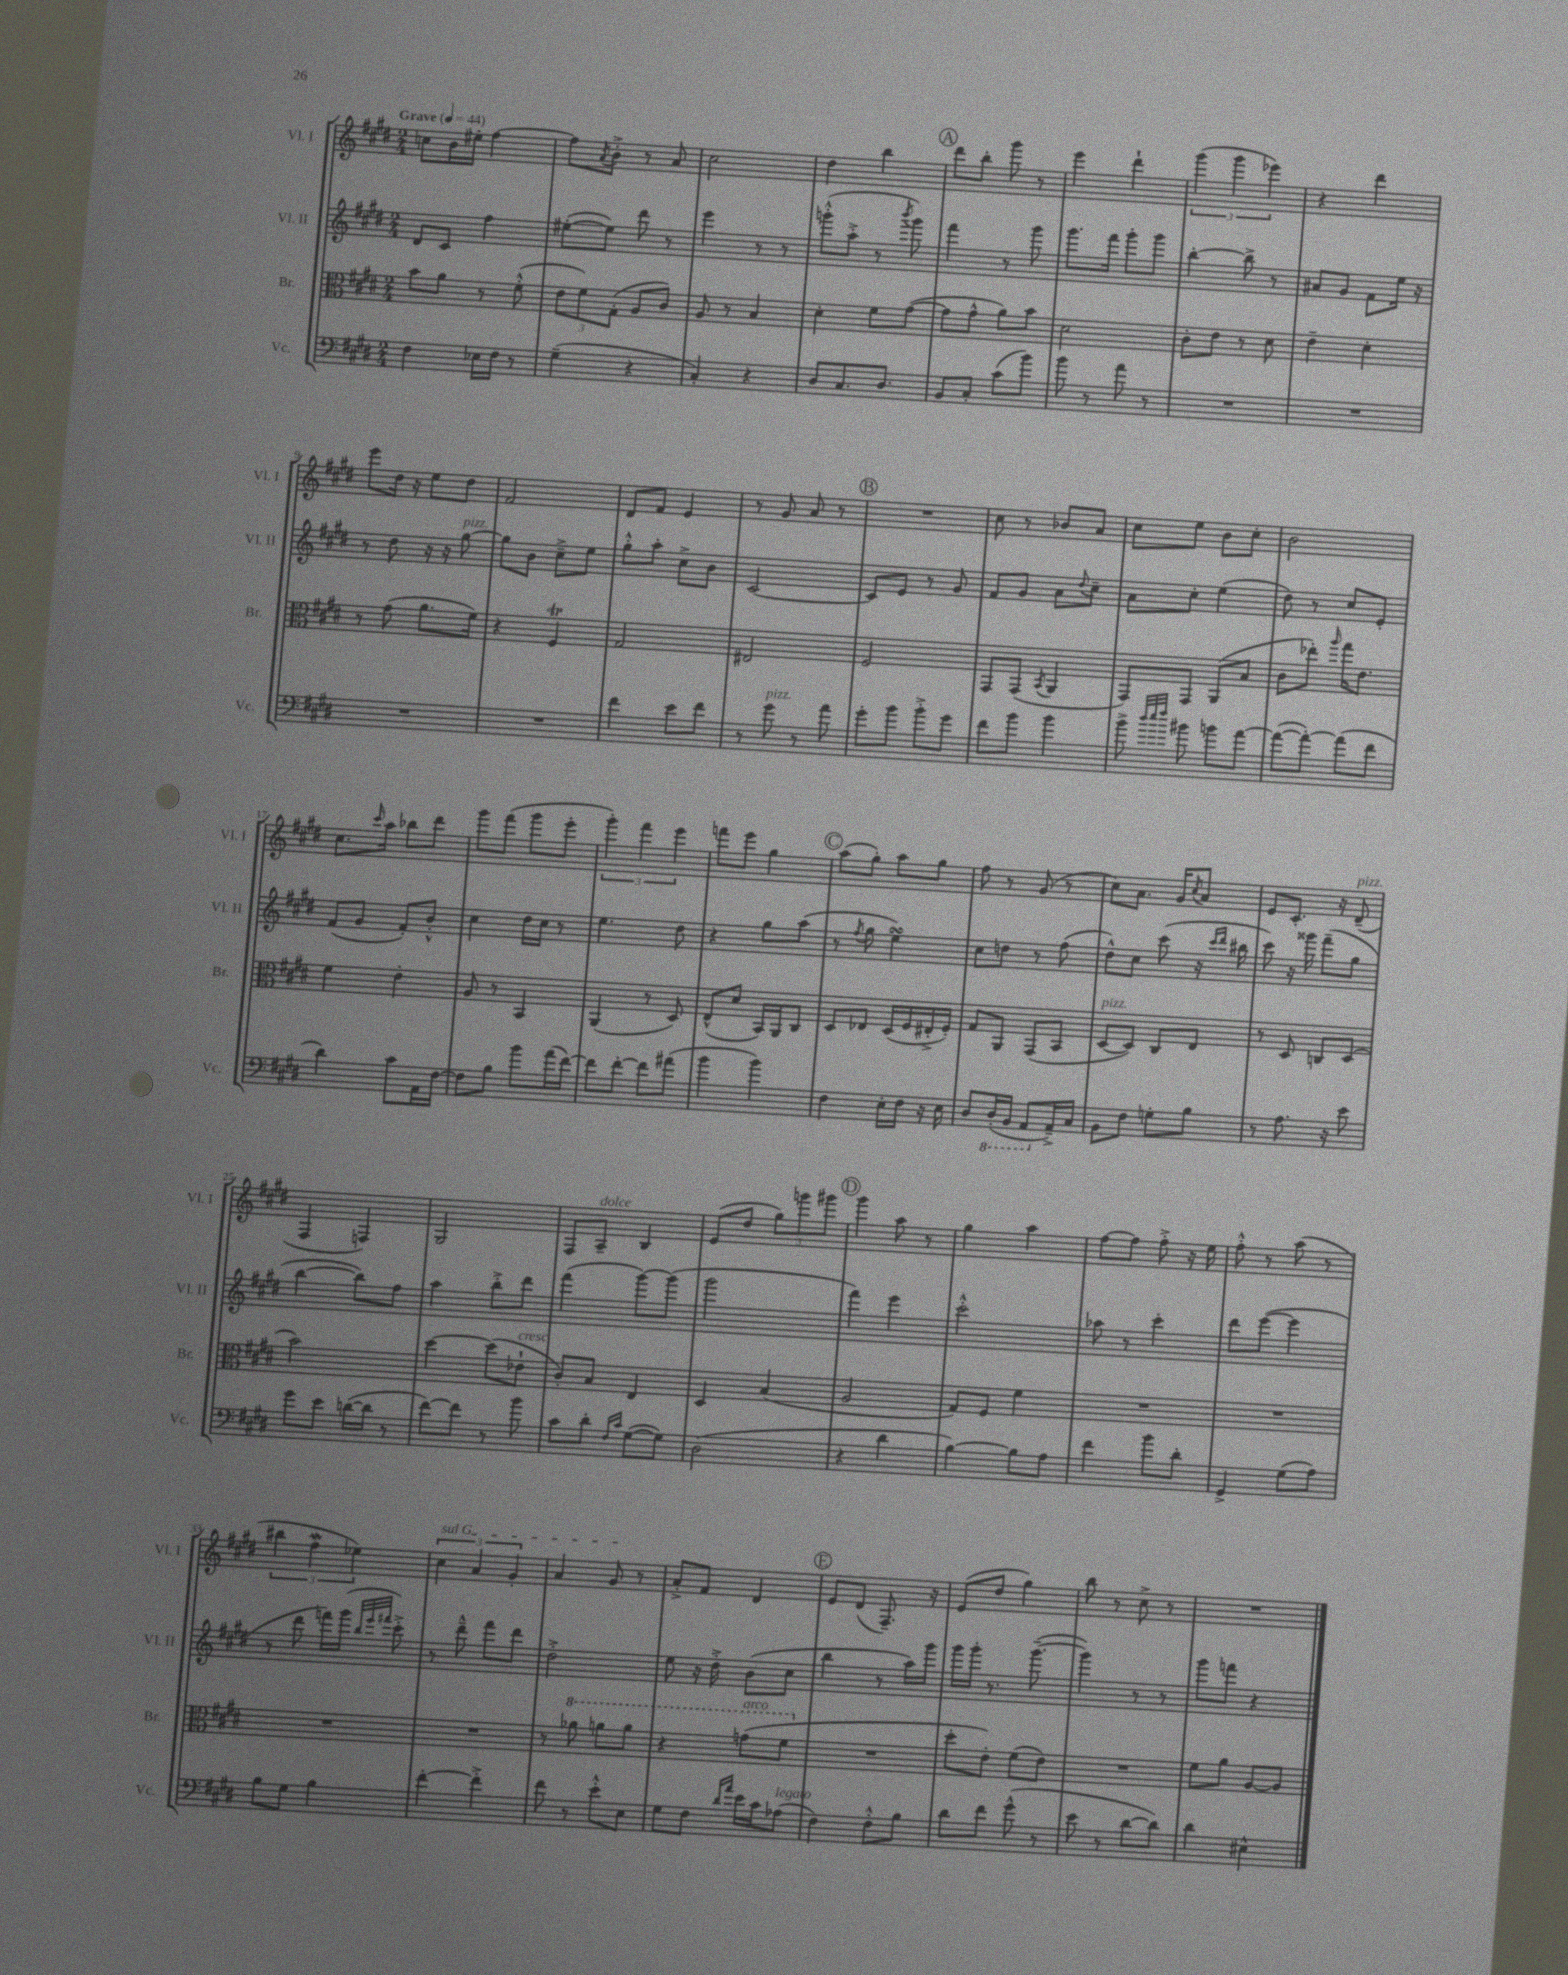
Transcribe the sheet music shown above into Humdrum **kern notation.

**kern	**kern	**kern	**kern
*staff4	*staff3	*staff2	*staff1
*clefF4	*clefC3	*clefG2	*clefG2
*k[f#c#g#d#]	*k[f#c#g#d#]	*k[f#c#g#d#]	*k[f#c#g#d#]
*M2/4	*M2/4	*M2/4	*M2/4
*MM44	*MM44	*MM44	*MM44
4F#\	8b\L	8d#/L	8cc\L
.	8a\J	8c#/J	16b\L
.	.	.	16ee#'\JJ
16E-\LL	8r	4ff#\	[4ff#\
16F#\JJ	.	.	.
8r	(8f#'^^\	.	.
=	=	=	=
(4G#~\	12e\L	([8ee#'\L	8ff#\]L
.	12f#\)	.	.
.	.	.	8qa/
.	.	8ee#\]J)	8b'^\J
.	(12G#'\J	.	.
4r	8A/L	8ddd#\	8r
.	8c#/J)	8r	8a/
=	=	=	=
4C#'/)	8A/	4eee\	2cc#\
.	8r	.	.
4r	4B/	8r	.
.	.	8r	.
=	=	=	=
8D#/L	4d#'\	(8ggg'^^\L	4dd#\
8.C#/	.	8aa'^\J	.
.	8f#\L	8r	4bb\
8.D#/J	.	.	.
.	.	8qbbb/	.
.	([8g#\J	8ggg\)	.
=	=	=	=
8BB/L	8g#\]L	4fff#\	8ddd#\L
8C#'/J	8g#^^\J	.	8bb'\J
(8c#\L	8a\L)	8r	8ggg#\
8b\J)	8b\J	8ggg#\	8r
=	=	=	=
8b\	2d#\	8.ggg#\L	4eee\
8r	.	.	.
.	.	16fff#\Jk	.
8a\	.	8ggg#'\L	4ddd#`\
8r	.	8ggg#\J	.
=	=	=	=
2r	8c#'\L	[4bb'\	(6ggg#\
.	8e\J	.	.
.	.	.	6ggg#\
.	8r	8bb^\]	.
.	.	.	6eee-\)
.	8d#\	8r	.
=	=	=	=
2r	4e~\	8a#/L	4r
.	.	8g#/J	.
.	4d#'\	8f#\L	4ddd#\
.	.	16ee\Jk	.
.	.	16r	.
=	=	=	=
2r	8r	8r	8eee\L
.	(8g#\	8dd#\	16dd#\Jk
.	.	.	16r
.	8.a\L	16r	8ee\L
.	.	16r	.
.	.	[8gg#\	8dd#\J
.	16f#\Jk)	.	.
=	=	=	=
2r	4r	8gg#\]L	2f#/
.	.	8b\J	.
.	4F#/	8cc#~^\L	.
.	.	8ee\J	.
=	=	=	=
4f#\	2G#/	8gg#'^^\L	8d#/L
.	.	8aa'\J	8f#/J
8e\L	.	8cc#^\L	4e/
8f#\J	.	8b\J	.
=	=	=	=
8r	2E#/	[2c#/	8r
8g#\	.	.	8g#/
8r	.	.	8a/
8a\	.	.	8r
=	=	=	=
8g#'\L	2F#/	8c#/]L	2r
8b\J	.	8e/J	.
8b'^\L	.	8r	.
8g#\J	.	8g#/	.
=	=	=	=
8f#\L	8GG#/L	8f#/L	8cc#\
8b\J	(8GG#/J	8g#/J	8r
.	8qBB/	.	.
4b\	4AA/	8a\L	8b-/L
.	.	8qqdd#/	.
.	.	8cc#~\J	8a/J
=	=	=	=
8b^\	8GG#/L)	8a\L	8cc#\L
32qqdd#/LLL	.	.	.
32qqee/	.	.	.
32qqff#/JJJ	.	.	.
8b#\	8GG#/J	8cc#'\J	8ee\J
8b\L	(8AA/L	(4ee\	8b\L
[8a\J	8B/J	.	8cc#'\J
=	=	=	=
(8a\_L	8c#\L	8dd#\)	2b\
8a'\_J)	8ee-'\J)	8r	.
.	16qqaa/	.	.
(8a\]L	16gg#\LK	8cc#/L	.
.	8.e\J	.	.
8f#\J	.	8e'/J	.
=	=	=	=
4d#\)	4f#\	(8f#/L	8.cc#\L
.	.	8g#/J	.
.	.	.	16qqccc#/
.	.	.	16aa\Jk
8c#\L	4e'\	8f#'/L)	8bb-\L
16AA\L	.	8b'^^/J	8ddd#\J
[16F#\JJ	.	.	.
=	=	=	=
8F#\]L	8A/	4cc#\	8ggg#\L
8B\J	8r	.	(8fff#\J
8b\L	4BB/	16dd#\LL	8ggg#\L
.	.	16cc#\JJ	.
(16a\L	.	8r	8eee'\J
[16f#\JJ)	.	.	.
=	=	=	=
8f#\]L	(4AA/	4.ee\	6ggg#'\)
[8f#'\J	.	.	.
.	.	.	6fff#\
8f#\]L	8r	.	.
.	.	.	6eee\
(8a#\J	8D#/)	8dd#\	.
=	=	=	=
4b\	(8E^^/L	4r	8fff\L
.	8d#/J	.	8eee\J
4b\)	16BB/LL)	8gg#\L	4gg#\
.	16AA/J	.	.
.	8C#/J	(8aa\J	.
=	=	=	=
4F#\	8D#/L	8r	(8aa\L
.	.	8qff#/	.
.	8E-/J	8gg#\	8gg#'\J)
16E'\LL	(16D#/LL	4ee\)	8aa\L
16F#\JJ	16F#/	.	.
16r	16E#'^/	.	8gg#\J
16E\	16F#'/JJ)	.	.
=	=	=	=
8D#/L	8G#/L	8cc#\L	8ff#\
(16DD#'/L	8AA/J	8dd\J	8r
16BBB/JJ	.	.	.
8AAA/L	(8GG#/L	8r	(8g#/
16AA~^/L)	8BB/J	(8ff#\	8r
16C#/JJ	.	.	.
=	=	=	=
8BB\L	[8D#/L	8dd#^^\L)	8cc#\L)
8F#\J	8D#/]J)	8cc#\J	8.a\J
8G'\L	8C#/L	(8ccc#\	.
.	.	.	16g#/LK
.	.	.	8qcc#/
8B\J	8E/J	16r	8a/J
.	.	16qqccc#/LL	.
.	.	16qqddd#/JJ	.
.	.	16bb#\	.
=	=	=	=
8r	8r	8ccc#\)	8e/L
8.A\	8D#/	16r	8.c#'/J
.	.	16ggg##\	.
.	8C/L	(8fff#~\L	.
16r	.	.	16r
8e\	(8D#/J	8gg#\J	(8d#~/
=	=	=	=
8g#\L	2b\)	[4bb\	4F#/
8e\J	.	.	.
([16d\LL	.	8bb\]L)	4F/)
16d\]JJ	.	.	.
8r	.	8ff#\J	.
=	=	=	=
[8f#\L)	[4dd#\	4aa\	2G#/
8f#\]J	.	.	.
8r	(8dd#\]L	8bb'^\L	.
8b\	8e-`\J	8ddd#\J	.
=	=	=	=
8c#\L	8c#'/L)	(4fff#\	8F#/L
8d#'\J	8B/J	.	8A~/J
16qqF#/LL	.	.	.
16qqc#/JJ	.	.	.
([8G#\L	4E/	[8ggg#\L)	4B/
8G#\]J)	.	(8ggg#\]J	.
=	=	=	=
(2D#\	4D#/	2ggg#\	(8e/L
.	.	.	8dd#/J
.	(4B/	.	12gg#\L)
.	.	.	12ggg\
.	.	.	12ggg#\J
=	=	=	=
4r	2A/	4fff#\)	4ggg#\
4d#\	.	4eee\	8aa\
.	.	.	8r
=	=	=	=
[4B\)	8G#/L)	2ccc#'^^\	4gg#\
.	8F#/J	.	.
8B\]L	4f#\	.	4aa\
8A\J	.	.	.
=	=	=	=
4f#\	2r	8aa-\	[8ff#\L
.	.	8r	8ff#\]J
8b\L	.	4ccc#'\	8ff#'^\
8d#'\J	.	.	16r
.	.	.	16ee\
=	=	=	=
4GG#^/	2r	8ddd#\L	8ff#'^^\
.	.	([8eee\J	8r
(8G#\L	.	4eee\]	(8aa\
8A\J)	.	.	8r
=	=	=	=
8B\L	2r	8r	6bb#\
8G#\J	.	8ddd#\	.
.	.	.	6ff#\
4B\	.	16fff\LL)	.
.	.	(16ggg#\JJ	.
.	.	.	6ee-\)
.	.	32qqbb/LLL	.
.	.	32qqeee/	.
.	.	32qqfff#/JJJ	.
.	.	8ccc#'^\)	.
=	=	=	=
[4f#'\	2r	8r	6cc#\
.	.	8ddd#~^^\	.
.	.	.	6a/
4f#'^\]	.	8fff#\L	.
.	.	.	6g#'/
.	.	8ddd#\J	.
=	=	=	=
8f#\	8r	2dd#'^\	4a/
8r	8aa-\	.	.
8e'^^\L	8aa\L	.	8g#/
8E\J	8aa\J	.	8r
=	=	=	=
8G#\L	4r	8ee\	8a'^/L
8F#\J	.	16r	8f#/J
.	.	16dd#'^\	.
16qqd#/LL	.	.	.
16qqa/JJ	.	.	.
16e\LL	(8gg\L	(8b\L	4d#/
16c#\J	.	.	.
(8A-\J	8ff#\J	8cc#\J	.
=	=	=	=
4F#\)	2r	4bb\	8e/L
.	.	.	(8d#/J
8F#'^^\L	.	8r	8.F#~/)
8B\J	.	16aa\LL)	.
.	.	16ggg#\JJ	16r
=	=	=	=
8d#\L	8dd#'\L	16ggg#\LL	(8e/L
.	.	16ggg#'\JJ	.
8f#\J	8e'\J)	8.r	8dd#/J
(8g#^^\	(8f#\L	.	4gg#\)
.	.	([8.ggg#~\	.
8r	8e\J)	.	.
=	=	=	=
8e\	2r	4ggg#\])	8bb\
8r	.	.	8r
[8d#\L	.	8r	8cc#^\
8d#\]J)	.	8r	8r
=	=	=	=
4d#\	8f#\L	8ggg#\L	2r
.	8a\J	8fff\J	.
4E#^^\	[8A/L	4r	.
.	8A/]J	.	.
==	==	==	==
*-	*-	*-	*-
